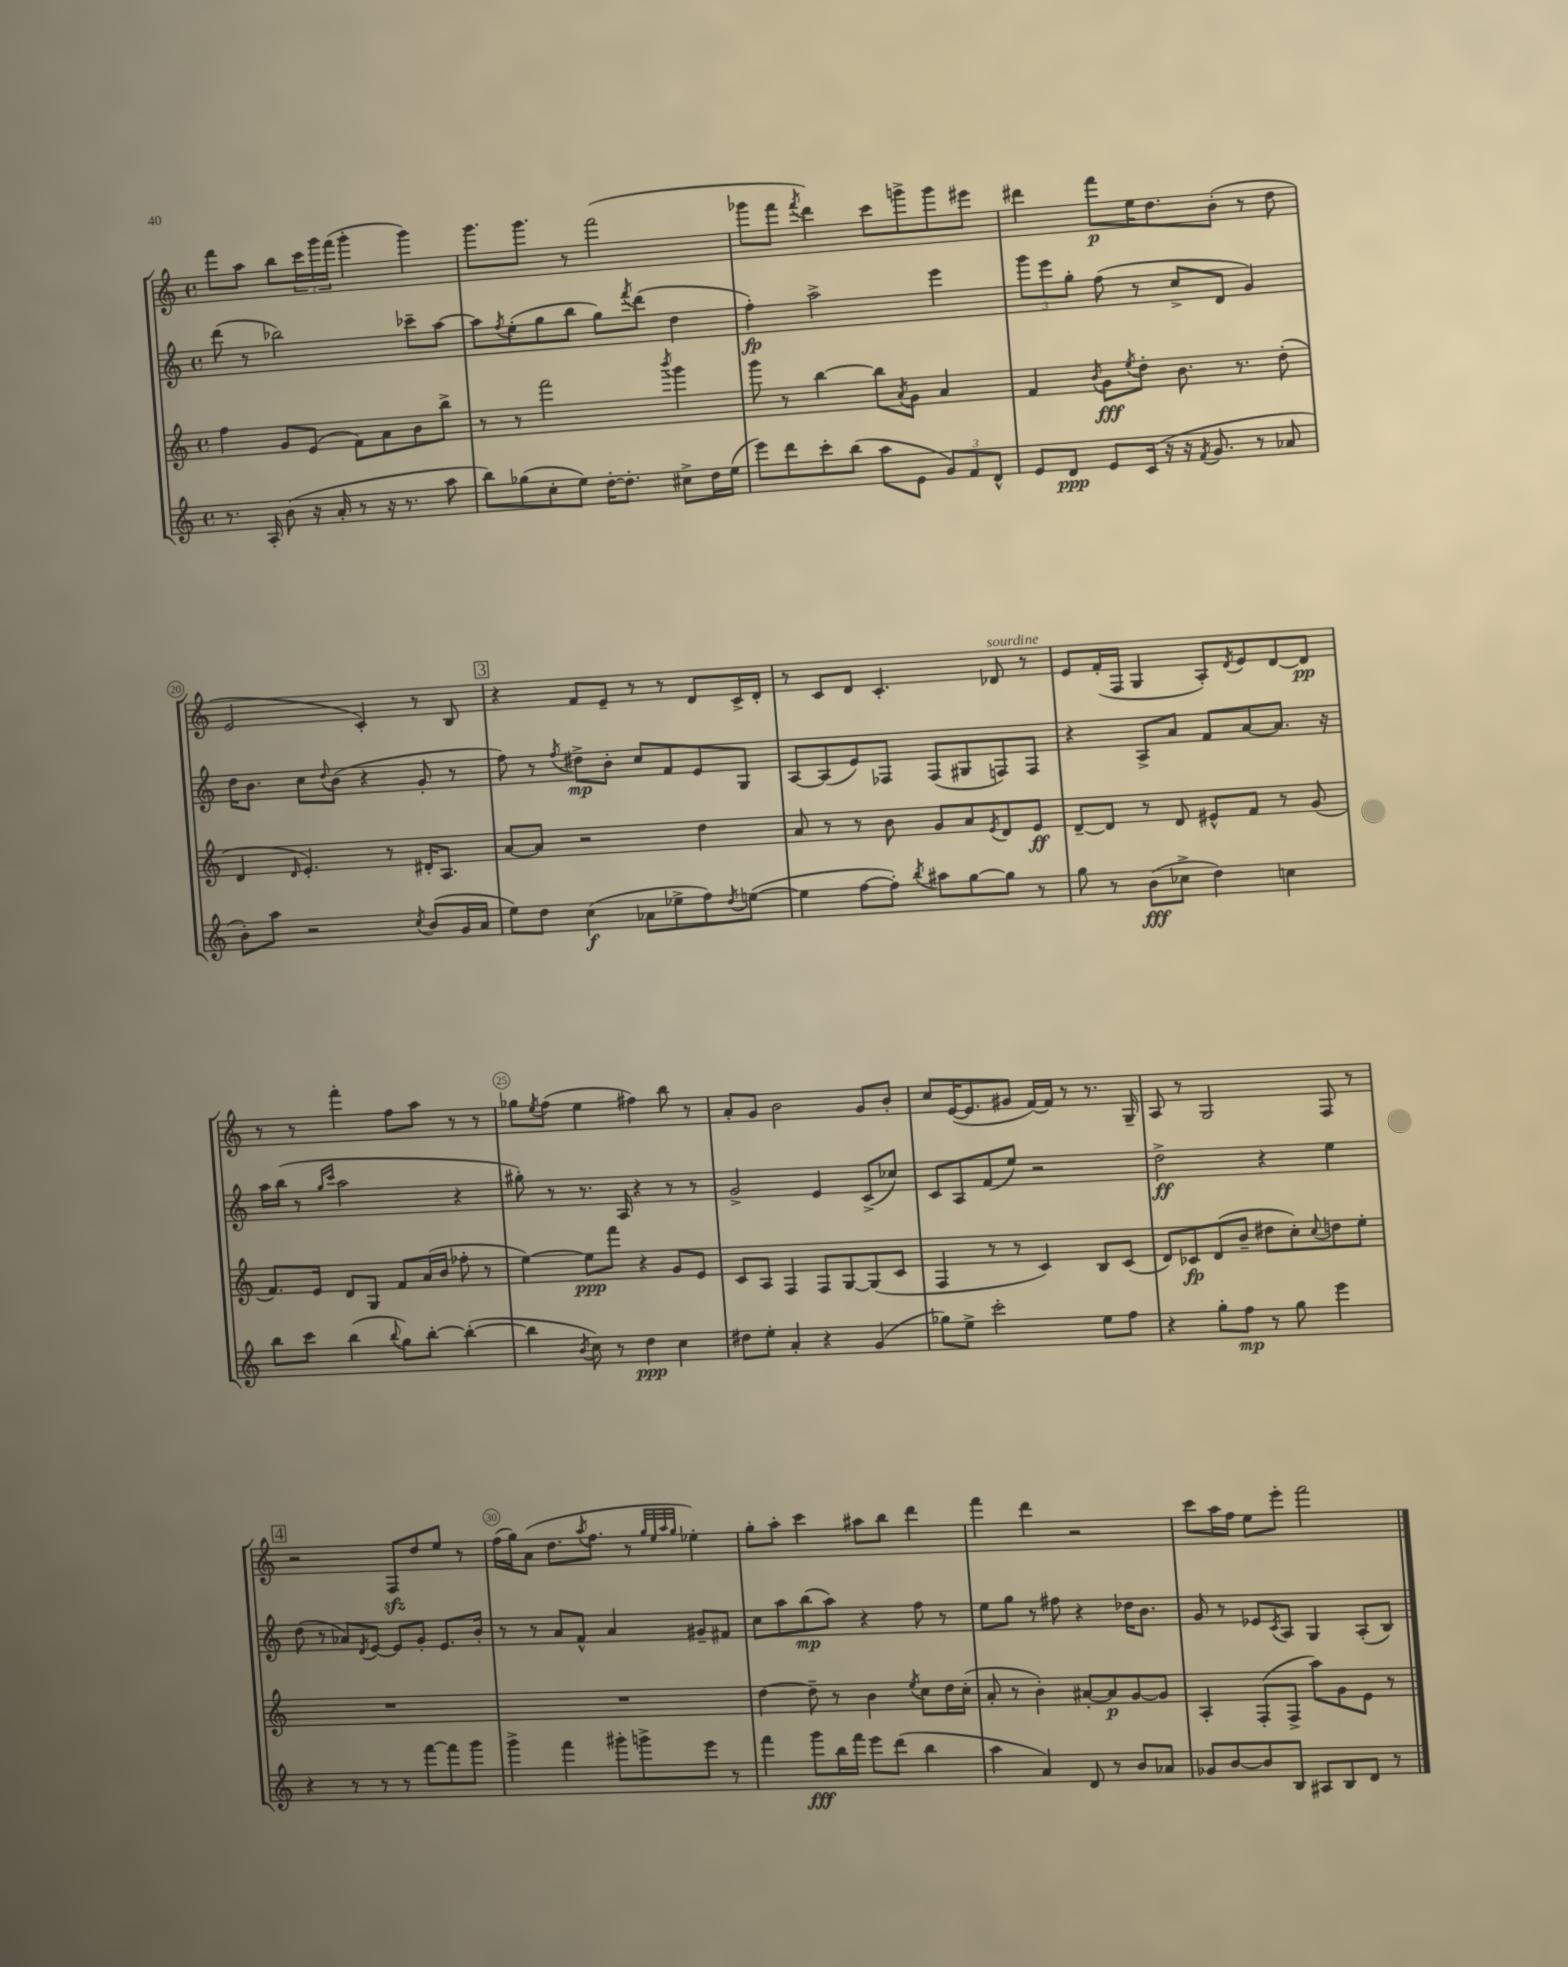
<<
\new StaffGroup <<
\new Staff = "s0" {
    \clef treble \key c \major \defaultTimeSignature \time 4/4
    f'''8 a''8 b''8 \tuplet 3/2 { c'''16 g'''16 f'''16( } g'''4-. g'''4) |
    g'''8. g'''8. r8 f'''2( |
    ges'''8 f'''8 \acciaccatura { f'''8 } d'''4) c'''8 g'''8-> g'''8 eis'''8 |
    dis'''4 f'''8\p e''16 d''8. b'8-.( r8 d''8 |
    e'2 c'4-.) r8 b8 |
    \mark \markup { \box "3" } r4 f'8 e'8-- r8 r8 d'8 c'16-> d'16-. |
    r8 c'8 d'8 c'4.-. des'8^\markup { \italic "sourdine" } r8 |
    e'8 f'16-.( f16 g4 a8-.) \acciaccatura { d'8 } e'8 d'8~ d'8\pp |
    r8 r8 f'''4-. f''8 a''8 r8 r8 |
    ges''8 \acciaccatura { e''8 } f''8( e''4 fis''4) b''8 r8 |
    a'8-. g'8 b'2 g'8 b'8-. |
    c''8 e'16~( e'8. gis'8 f'16~) f'16 r8 r8. g16-- |
    a8 r8 g2 f8 r8 |
    \mark \markup { \box "4" } r2 f8\sfz d''8 e''8 r8 |
    f''16( g''16) a'8( d''8. \acciaccatura { a''8 } f''8. r8 \grace { g''32 e''32 a''32 g''32 } ees''4-.) |
    g''8-. a''8-. c'''4 ais''8 b''8 d'''4 |
    f'''4 d'''4 r2 |
    c'''8 a''16 f''16 e''8 e'''8-. f'''2 \bar "|." |
}
\new Staff = "s1" {
    \clef treble \key c \major \defaultTimeSignature \time 4/4
    d'''8( r8 bes''2) ces'''8-- a''8~ |
    a''8 \acciaccatura { f''8 } e''8-.( g''8 b''8 g''8) \acciaccatura { f'''8 } d'''8( d''4 |
    f''4-.\fp) a''2-> e'''4 |
    \tuplet 3/2 { g'''8 e'''8 g''8-. } f''8( r8 c''8-> d'8 g'4) |
    d''16 b'8. c''8 \appoggiatura { d''8 } b'8( r4 g'8-. r8 |
    \mark \markup { \box "3" } f''8) r8 \acciaccatura { f''8 } dis''8->\mp b'8-. c''8 f'8 e'8 g8 |
    a8~ a8( e'8) fes8 fes8( gis8 f8) f8 |
    r4 a8-> a'8 f'8 a'8~ a'8. r16 |
    a''16 b''16( r8 \grace { g''16 c'''16 } a''2 r4 |
    gis''8-.) r8 r8. a16 r4 r8 r8 |
    g'2-> e'4 c'8->( ces''8) |
    c'8 a8 f'8( e''8) r2 |
    d''2->\ff r4 e''4 |
    \mark \markup { \box "4" } d''8( r8 aes'8) \acciaccatura { d'8 } e'8~ e'8 g'8-. e'8. b'16-. |
    r8 r8 a'8 f'8-^ a'4 gis'8-- fis'8 |
    c''8 a''8 b''8\mp( a''8) r4 f''8 r8 |
    e''8 g''8 r8 fis''8 r4 des''16 b'8. |
    g'8 r8 ees'8 \acciaccatura { c'8 } a8 g4 a8-.( b8) \bar "|." |
}
\new Staff = "s2" {
    \clef treble \key c \major \defaultTimeSignature \time 4/4
    f''4 g'8 e'8( f'8) a'8 b'8 b''8-> |
    r8 r8 f'''2 \acciaccatura { b'''8 } g'''4 |
    g'''8 r8 b''4~ b''8 \acciaccatura { a'8 } g'8 a'4 |
    f'4 \acciaccatura { b'8 } g'8\fff \acciaccatura { e''8 } d''8-. b'8. r8. d''8-.( |
    d'4 \grace { d'16 } e'4.-.) r8 dis'16-. a8. |
    \mark \markup { \box "3" } a'8~ a'8 r2 d''4 |
    a'8 r8 r8 b'8 g'8 a'8 \acciaccatura { e'8 } d'8 e'8\ff |
    d'8~-- d'8 r8 d'8 eis'8-^ f'8 r8 g'8( |
    f'8.) e'16 d'8 g8 f'8 a'16( b'16 fes''8-. r8 |
    e''4~) e''8\ppp f'''8 r4 g'8 e'8 |
    c'8 a8 f4 f8 g8~ g8( c'8 |
    f4 r8 r8 c'4) b8 c'8( |
    d'8) ces'8\fp d'8( b'8-- dis''8 c''8-.) \appoggiatura { c''8 } d''8 e''8-. |
    \mark \markup { \box "4" } R1 |
    R1 |
    d''4~ d''8-- r8 b'4 \acciaccatura { e''8 } c''8 d''16 c''16-.( |
    a'8-. r8 b'4-.) ais'8~-. ais'8\p g'8~ g'8 |
    a4-. f8-.( f8-> a''8) g'8 e'8 r8 \bar "|." |
}
\new Staff = "s3" {
    \clef treble \key c \major \defaultTimeSignature \time 4/4
    r8. a16-. b'8( r16 a'16-. r8 r16 r8. a''8 |
    b''8) ges''8( c''8-. e''8) d''16~-. d''8.-. cis''8-> d''16 e''16( |
    e'''8) d'''8 c'''8-. b''8( a''8 e'8 \tuplet 3/2 { g'8) f'8 d'8-^ } |
    e'8 d'8\ppp e'8 c'16( r16 r16 \acciaccatura { f'8 } g'8. r8 aes'8 |
    b'8-.) a''8 r2 \acciaccatura { c''8 } b'8( g'16 a'16 |
    \mark \markup { \box "3" } e''8) d''8 c''4\f( aes'8 ees''8-> f''8) \acciaccatura { d''8 } e''8~( |
    e''4 f''8~ f''8-.) \acciaccatura { b''8 } ais''8 g''8~ g''8 r8 |
    g''8 r8 b'8\fff( ces''8-> d''4) c''4 |
    b''8 c'''8 b''4( \appoggiatura { b''8 } g''8) b''8~-. b''4~-.( |
    b''4 \acciaccatura { b'8 } c''8) r8 d''4\ppp c''4 |
    dis''8 e''8-. a'4-. r4 g'4( |
    ges''8) e''8-> c'''2-. e''8 f''8 |
    r4 g''8-. f''8\mp r8 g''8 e'''4 |
    \mark \markup { \box "4" } r4 r8 r8 r8 f'''8~ f'''8 g'''8 |
    g'''4-> f'''4 gis'''8-. g'''8-> e'''8 r8 |
    f'''4 g'''8\fff b''16 f'''16 e'''8 d'''8( b''4 |
    a''4 a'4) d'8 r8 b'8 aes'8 |
    ges'8 b'8~ b'8 b8 ais8 b8 d'8 r8 \bar "|." |
}
>>
>>
\layout { \context { \Score currentBarNumber = #16 \override BarNumber.break-visibility = ##(#f #t #t) barNumberVisibility = #(every-nth-bar-number-visible 5) \override BarNumber.stencil = #(make-stencil-circler 0.1 0.3 ly:text-interface::print) } }
